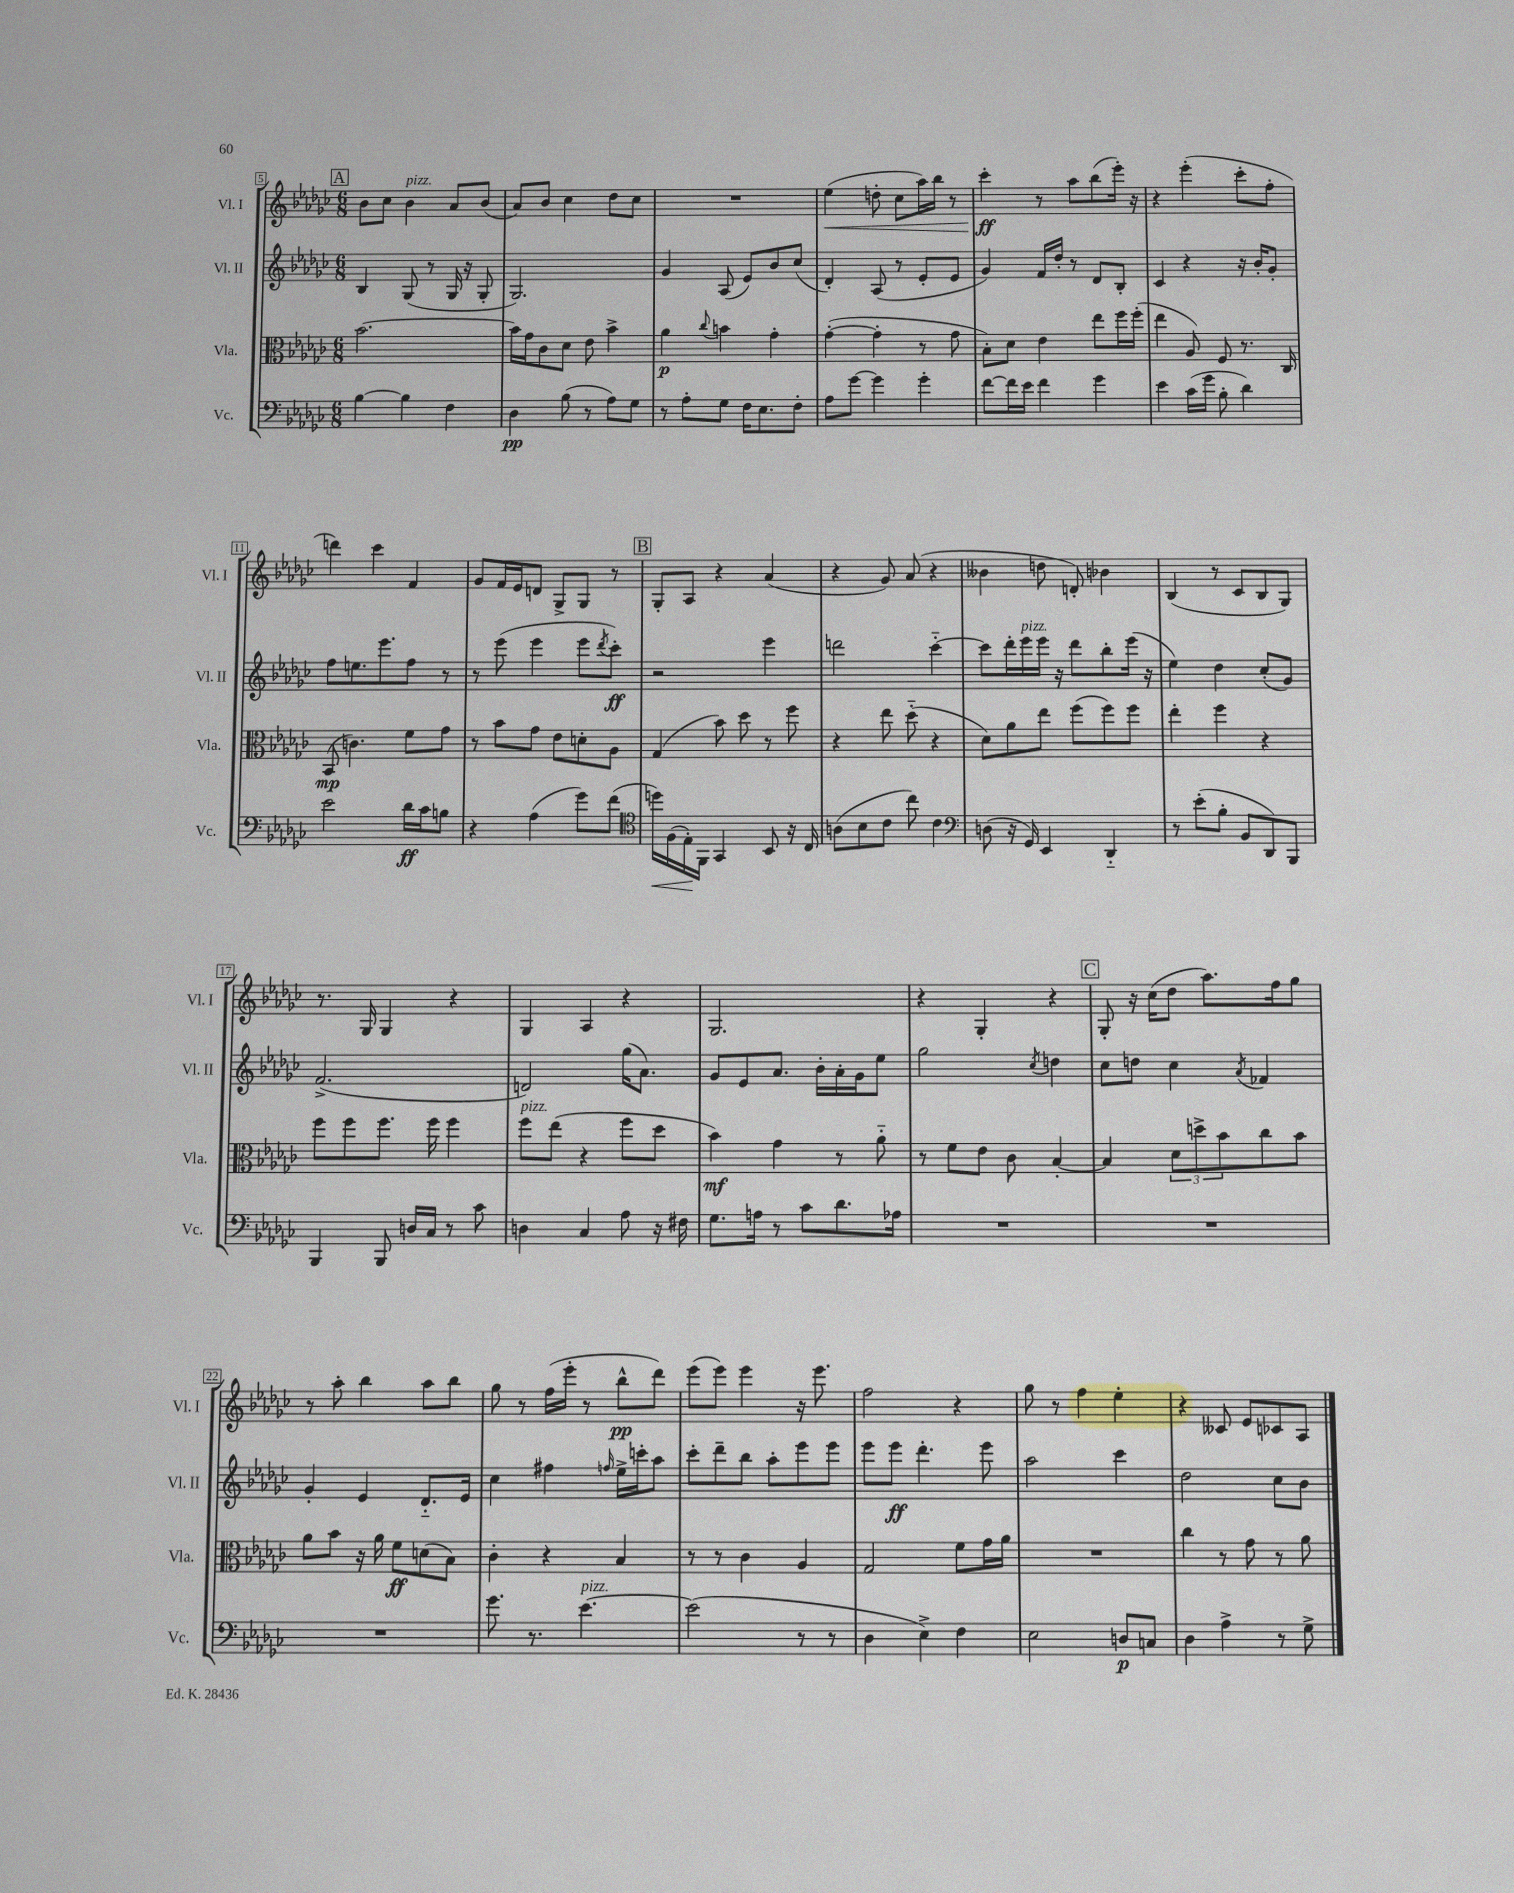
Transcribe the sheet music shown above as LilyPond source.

<<
\new StaffGroup <<
\new Staff = "s0" \with { instrumentName = "Vl. I" shortInstrumentName = "Vl. I" } {
    \clef treble \key ges \major \numericTimeSignature \time 6/8
    \mark \markup { \box "A" } bes'8 ces''8 bes'4^\markup { \italic "pizz." } aes'8 bes'8( |
    aes'8) bes'8 ces''4 des''8 ces''8 |
    R2. |
    ees''4\<( d''8-. ces''8 aes''16) bes''16 r8 |
    ces'''4-.\ff\! r8 aes''8 bes''8( ees'''16-.) r16 |
    r4 ees'''4-.( ces'''8-. f''8-. |
    d'''4) ces'''4 f'4 |
    ges'8 f'16 ees'16 d'8 ges8-> ges8 r8 |
    \mark \markup { \box "B" } ges8-. aes8 r4 aes'4( |
    r4 ges'8) aes'8( r4 |
    beses'4 d''8 d'8-.) bes'4 |
    bes4( r8 ces'8 bes8 ges8) |
    r8. ges16 ges4 r4 |
    ges4 aes4 r4 |
    ges2. |
    r4 ges4-. r4 |
    \mark \markup { \box "C" } ges8-. r16 ces''16( des''8 aes''8.) f''16 ges''8 |
    r8 aes''8-. bes''4 aes''8 bes''8 |
    ges''8 r8 f''16( ees'''16-. r8 bes''8-^\pp des'''8) |
    ees'''8( ees'''8) ees'''4 r16 ees'''8. |
    f''2 r4 |
    ges''8 r8 f''4 ees''4-. |
    r4 ceses'8 ees'8 ces'8 aes8 \bar "|." |
}
\new Staff = "s1" \with { instrumentName = "Vl. II" shortInstrumentName = "Vl. II" } {
    \clef treble \key ges \major \numericTimeSignature \time 6/8
    \mark \markup { \box "A" } bes4 ges8( r8 ges16 r16 ges8-. |
    ges2.) |
    ges'4 aes8( ees'8) bes'8 ces''8( |
    des'4-.) aes8( r8 ees'8-. ees'8 |
    ges'4) f'16 des''16-. r8 des'8 bes8-. |
    ces'4 r4 r16 bes'16-. ges'8-. |
    f''8 e''8. ees'''8. f''8 r8 |
    r8 ees'''8( ees'''4 ees'''8 \acciaccatura { des'''8 } ces'''8-.\ff) |
    \mark \markup { \box "B" } r2 ees'''4 |
    d'''2 ces'''4~-_ |
    ces'''8 des'''16-. ees'''16^\markup { \italic "pizz." } ees'''16 r16 des'''8 bes''8-. ees'''16( r16 |
    ees''4) des''4 ces''8-.( ges'8) |
    f'2.->( |
    d'2) ges''16( aes'8.) |
    ges'8 ees'8 aes'8. bes'16-. aes'16-. ges'16 ees''8 |
    ges''2 \acciaccatura { ces''8 } d''4 |
    \mark \markup { \box "C" } ces''8 d''8 ces''4 \acciaccatura { aes'8 } fes'4 |
    ges'4-. ees'4 des'8.-_ ees'16 |
    ces''4 fis''4 \grace { f''16 } ees''16-> c'''16-. aes''8 |
    ces'''8-. des'''8-- bes''8 aes''8-. ees'''8 ees'''8 |
    ees'''8 ees'''8\ff des'''4.-. ees'''8 |
    aes''2 ces'''4 |
    des''2 ces''8 bes'8 \bar "|." |
}
\new Staff = "s2" \with { instrumentName = "Vla." shortInstrumentName = "Vla." } {
    \clef alto \key ges \major \numericTimeSignature \time 6/8
    \mark \markup { \box "A" } bes'2.~ |
    bes'16 ges'16 ces'8 des'8 ees'8 bes'4-> |
    aes'4\p \appoggiatura { ces''8 } b'4 ges'4-. |
    ges'4~-.( ges'4-. r8 ges'8 |
    bes8-.) des'8 ees'4 ees''8 f''16 f''16-.( |
    ees''4 aes8) f8 r8. ces16 |
    bes,8\mp( c'4.) f'8 ges'8 |
    r8 bes'8 ges'8 ees'8 d'8-. aes8 |
    \mark \markup { \box "B" } ges4( bes'8) des''8 r8 f''8 |
    r4 ees''8 des''8-_( r4 |
    des'8) aes'8 ees''8 f''8( f''8) f''8 |
    ees''4-. f''4 r4 |
    f''8 f''8 f''8. f''16 f''4 |
    f''8^\markup { \italic "pizz." } ees''8( r4 f''8 des''8 |
    bes'4\mf) ges'4 r8 aes'8-_ |
    r8 f'8 ees'8 ces'8 bes4~-. |
    \mark \markup { \box "C" } bes4 \tuplet 3/2 { des'8 d''8-> bes'8 } ces''8 bes'8 |
    aes'8 bes'8 r16 aes'16 f'8\ff d'8( bes8) |
    ces'4-. r4 bes4 |
    r8 r8 ces'4 aes4 |
    ges2 f'8 ges'16 aes'16 |
    R2. |
    ces''4 r8 ges'8 r8 aes'8 \bar "|." |
}
\new Staff = "s3" \with { instrumentName = "Vc." shortInstrumentName = "Vc." } {
    \clef bass \key ges \major \numericTimeSignature \time 6/8
    \mark \markup { \box "A" } bes4~ bes4 f4 |
    des4\pp bes8( r8 aes8) ges8 |
    r8 aes8-. ges8 f16 ees8. f8-. |
    aes8 ges'8~ ges'4 ges'4-. |
    f'8~ f'16 ees'16 f'4 ges'4 |
    ees'4 ces'16( ges'16 bes8-. des'4) |
    ees'2 des'16\ff ces'16 b8 |
    r4 aes4( ges'8) f'8( |
    \mark \markup { \box "B" } \clef tenor d''16\<) f16( ees16-.\!) f,16 ges,4 bes,8 r16 ces16 |
    a8( bes8 ces'8 ces''8) ces'4 |
    \clef bass d8( r16 ges,16) ees,4 des,4-_ |
    r8 ees'8-.( bes8-. bes,8 des,8) bes,,8 |
    bes,,4 bes,,8 d16 ces16 r8 ces'8 |
    d4 ces4 aes8 r16 fis16 |
    ges8. a16 r8 ces'8 des'8. aes16 |
    R2. |
    \mark \markup { \box "C" } R2. |
    R2. |
    ges'8. r8. ees'4.~^\markup { \italic "pizz." } |
    ees'2( r8 r8 |
    des4 ees4->) f4 |
    ees2 d8\p c8 |
    des4 aes4-> r8 ges8-> \bar "|." |
}
>>
>>
\layout { \context { \Score currentBarNumber = #5 \override BarNumber.stencil = #(make-stencil-boxer 0.1 0.3 ly:text-interface::print) } }
